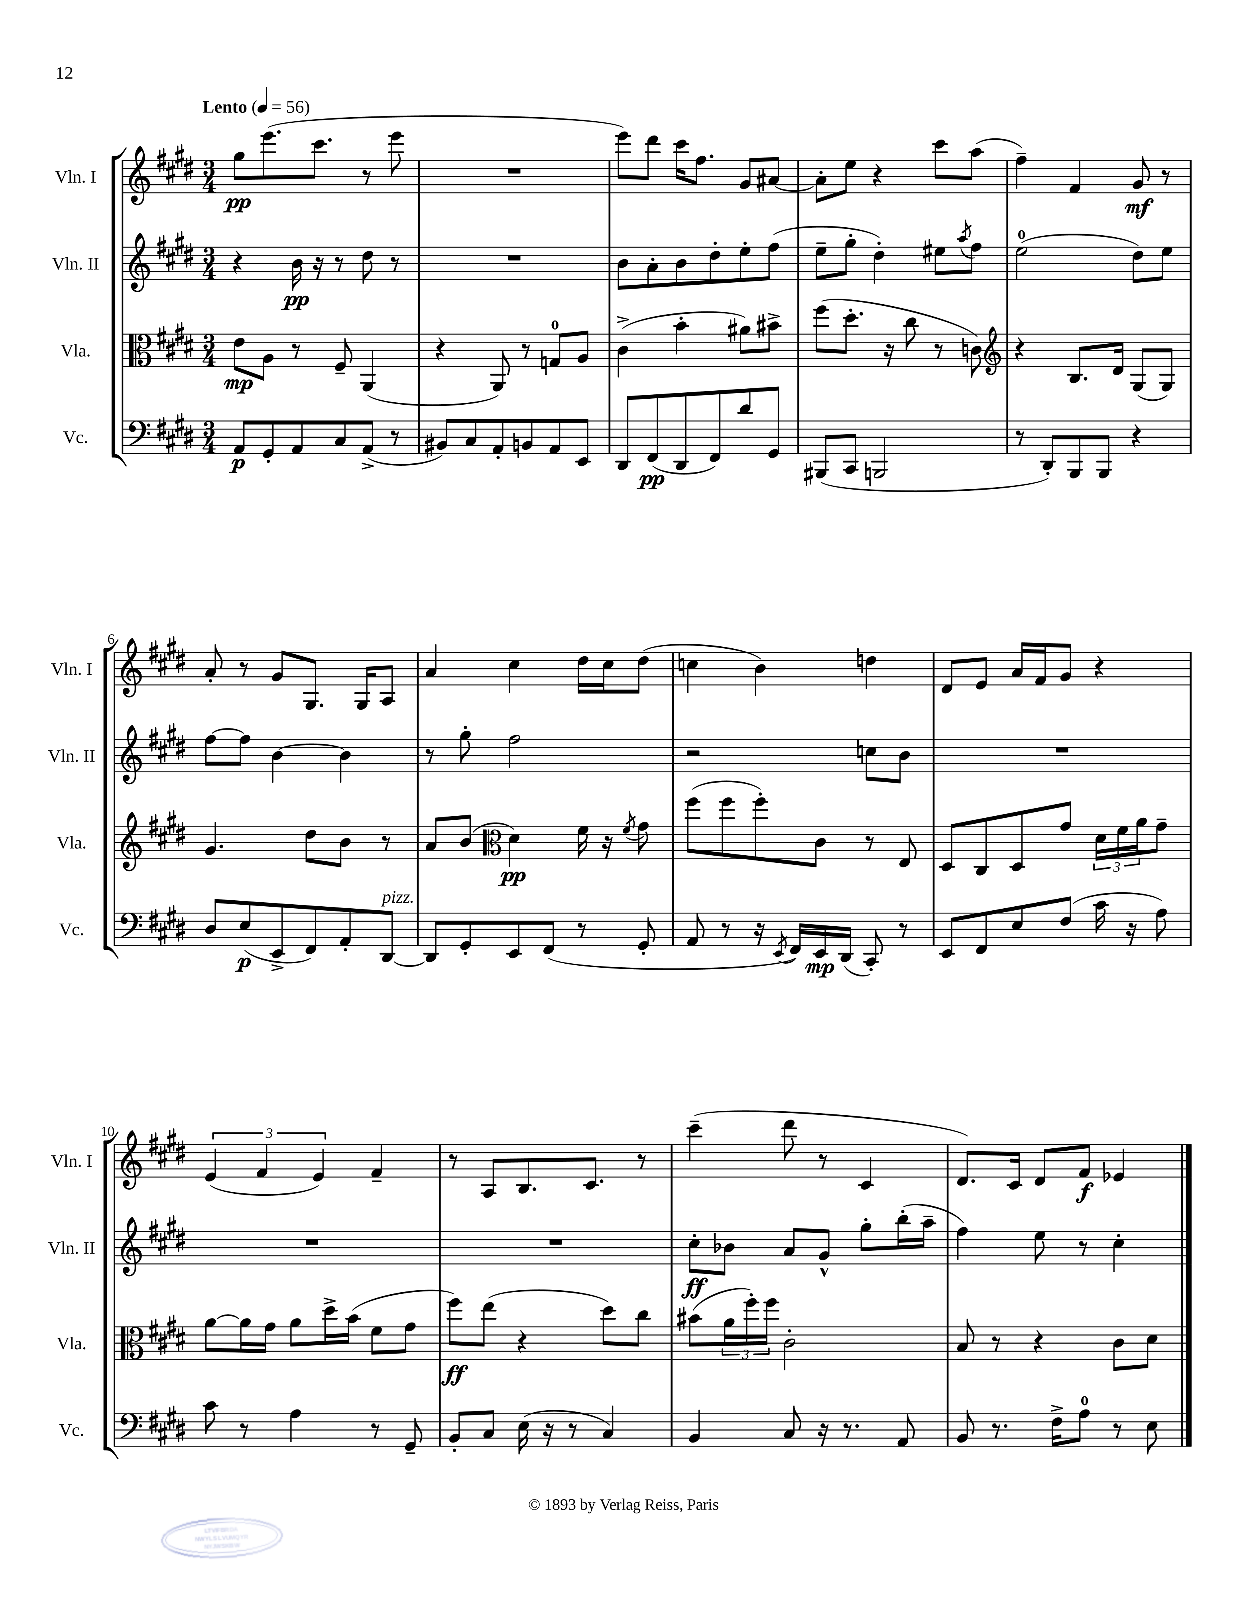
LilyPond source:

<<
\new StaffGroup <<
\new Staff = "s0" \with { instrumentName = "Vln. I" shortInstrumentName = "Vln. I" } {
    \clef treble \key e \major \numericTimeSignature \time 3/4 \tempo "Lento" 4 = 56
    gis''8\pp e'''8.( cis'''8. r8 e'''8 |
    R2. |
    e'''8) dis'''8 cis'''16 fis''8. gis'8 ais'8~ |
    ais'8-. e''8 r4 cis'''8 a''8( |
    fis''4--) fis'4 gis'8\mf r8 |
    a'8-. r8 gis'8 gis8. gis16 a8 |
    a'4 cis''4 dis''16 cis''16 dis''8( |
    c''4 b'4) d''4 |
    dis'8 e'8 a'16 fis'16 gis'8 r4 |
    \tuplet 3/2 { e'4( fis'4 e'4) } fis'4-- |
    r8 a8 b8. cis'8. r8 |
    cis'''4--( dis'''8 r8 cis'4 |
    dis'8.) cis'16 dis'8 fis'8\f ees'4 \bar "|." |
}
\new Staff = "s1" \with { instrumentName = "Vln. II" shortInstrumentName = "Vln. II" } {
    \clef treble \key e \major \numericTimeSignature \time 3/4
    r4 b'16\pp r16 r8 dis''8 r8 |
    R2. |
    b'8 a'8-. b'8 dis''8-. e''8-. fis''8( |
    e''8-- gis''8-. dis''4-.) eis''8 \acciaccatura { a''8 } fis''8 |
    e''2-0( dis''8) e''8 |
    fis''8~ fis''8 b'4~ b'4 |
    r8 gis''8-. fis''2 |
    r2 c''8 b'8 |
    R2. |
    R2. |
    R2. |
    cis''8-.\ff bes'8 a'8 gis'8-^ gis''8-. b''16-.( a''16-- |
    fis''4) e''8 r8 cis''4-. \bar "|." |
}
\new Staff = "s2" \with { instrumentName = "Vla." shortInstrumentName = "Vla." } {
    \clef alto \key e \major \numericTimeSignature \time 3/4
    e'8\mp a8 r8 fis8-- a,4( |
    r4 a,8) r8 g8-0 a8 |
    cis'4->( b'4-. ais'8) bis'8-> |
    fis''8( dis''8.-. r16 cis''8 r8 c'8) |
    \clef treble r4 b8. dis'16 gis8( gis8) |
    gis'4. dis''8 b'8 r8 |
    a'8 b'8( \clef alto dis'4\pp) fis'16 r16 \acciaccatura { fis'8 } gis'8 |
    fis''8( fis''8 fis''8-.) cis'8 r8 e8 |
    dis8 cis8 dis8 gis'8 \tuplet 3/2 { dis'16 fis'16 a'16 } gis'8-- |
    a'8~ a'16 gis'16 a'8 dis''16-> b'16( fis'8 gis'8 |
    fis''8\ff) e''8( r4 dis''8) cis''8 |
    bis'8( \tuplet 3/2 { a'16 fis''16-.) fis''16 } cis'2-. |
    b8 r8 r4 cis'8 dis'8 \bar "|." |
}
\new Staff = "s3" \with { instrumentName = "Vc." shortInstrumentName = "Vc." } {
    \clef bass \key e \major \numericTimeSignature \time 3/4
    a,8\p gis,8-. a,8 cis8 a,8->( r8 |
    bis,8) cis8 a,8-. b,8 a,8 e,8 |
    dis,8 fis,8\pp( dis,8 fis,8) dis'8 gis,8 |
    bis,,8( cis,8 b,,2 |
    r8 dis,8-.) b,,8 b,,8 r4 |
    dis8 e8\p( e,8-> fis,8) a,8-. dis,8~^\markup { \italic "pizz." } |
    dis,8 gis,8-. e,8 fis,8( r8 gis,8-. |
    a,8 r8 r16 \acciaccatura { e,8 } fis,16) e,16\mp dis,16( cis,8-.) r8 |
    e,8 fis,8 e8 fis8( cis'16 r16 a8) |
    cis'8 r8 a4 r8 gis,8-- |
    b,8-. cis8 e16( r16 r8 cis4) |
    b,4 cis8 r16 r8. a,8 |
    b,8 r8. fis16-> a8-0 r8 e8 \bar "|." |
}
>>
>>
